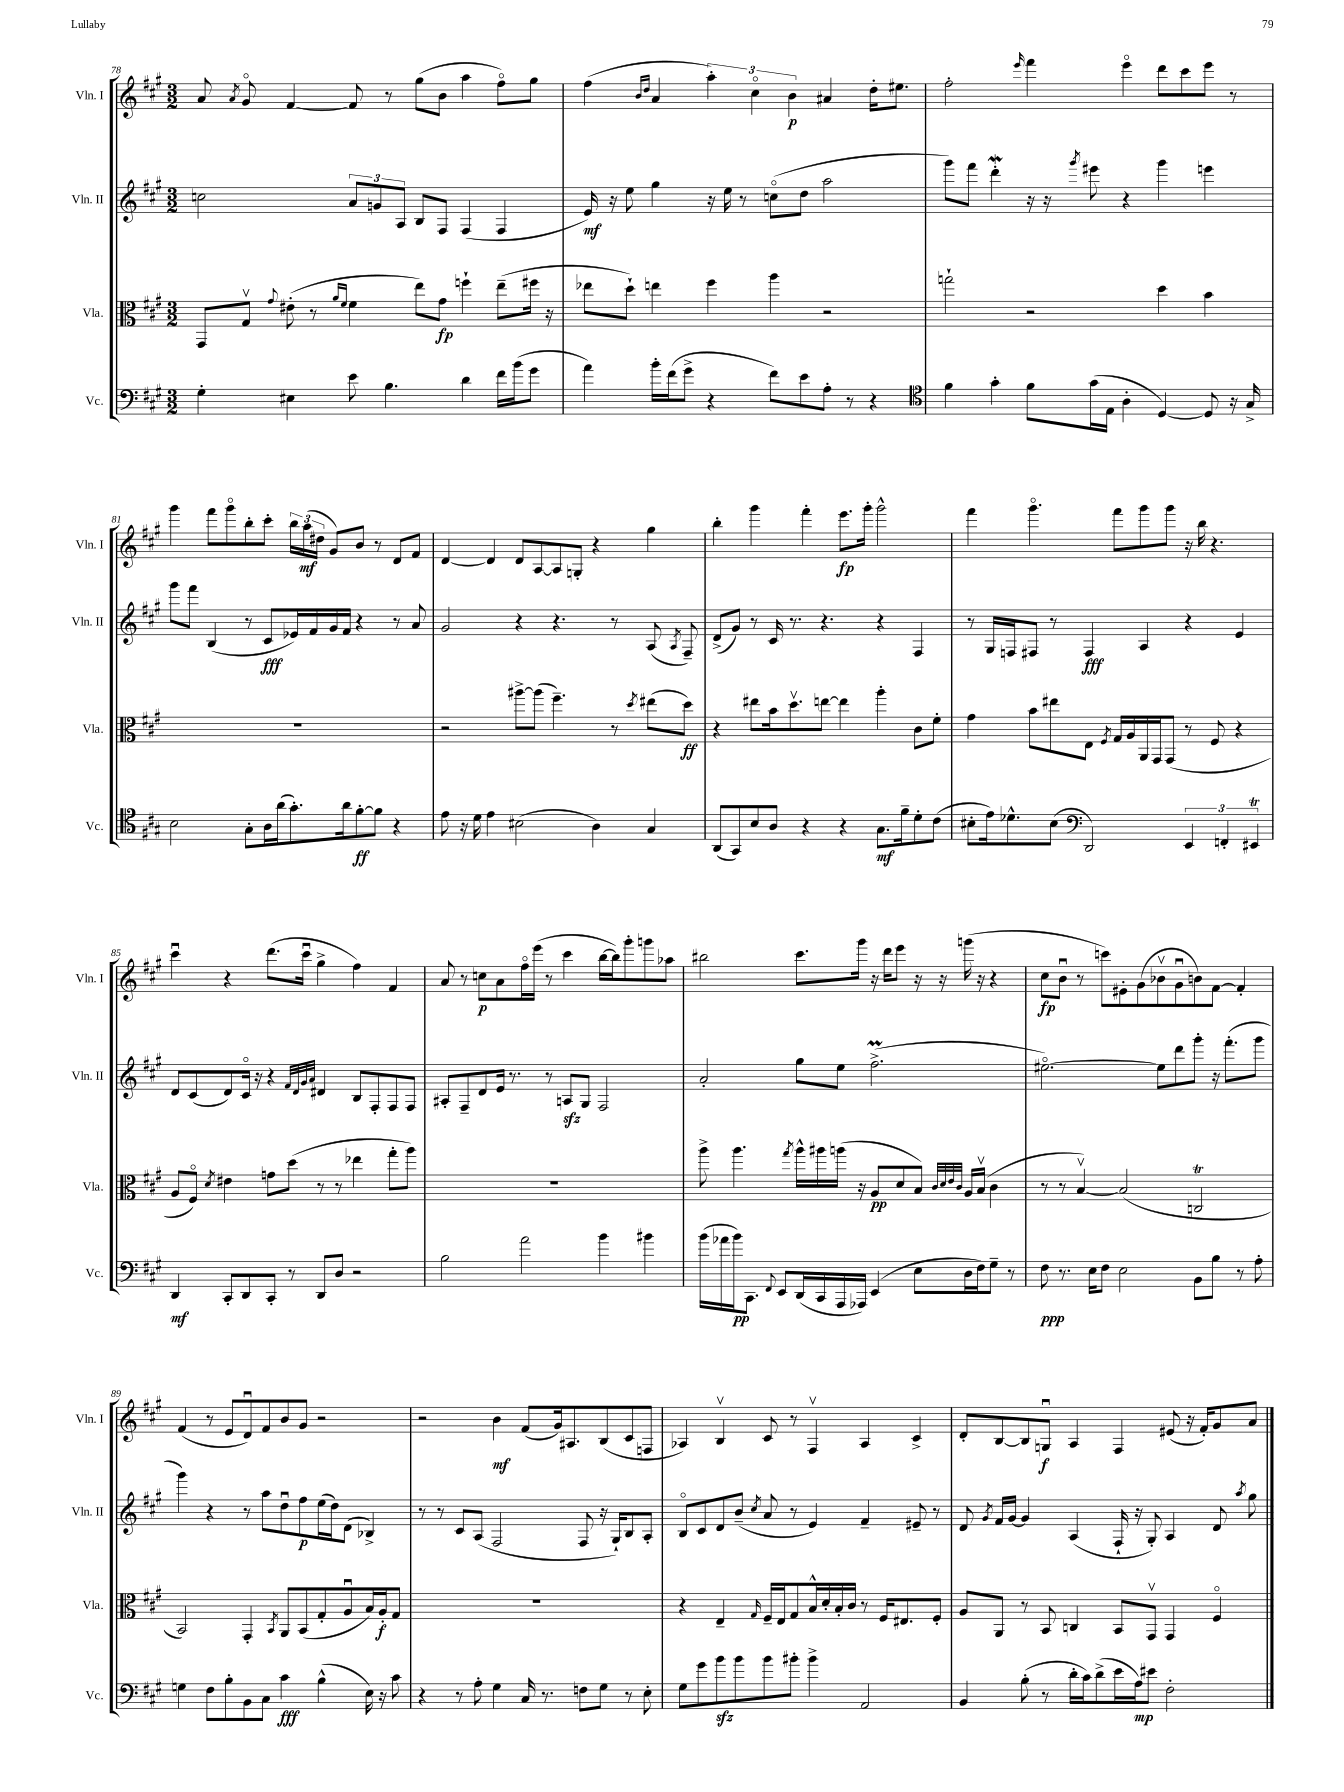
<<
\new StaffGroup <<
\new Staff = "s0" \with { instrumentName = "Vln. I" shortInstrumentName = "Vln. I" } {
    \clef treble \key a \major \numericTimeSignature \time 3/2
    \autoBeamOff a'8 \acciaccatura { a'8 } gis'8\flageolet fis'4~ fis'8 r8 gis''8[( b'8] a''4 fis''8[\flageolet) gis''8] |
    fis''4( \grace { b'16[ d''16] } a'4 \tuplet 3/2 { a''4-.) cis''4\flageolet b'4\p } ais'4 d''16[-. eis''8.] |
    fis''2-. \grace { e'''16 } fis'''4 e'''4\flageolet d'''8[ cis'''8 e'''8] r8 |
    gis'''4 fis'''8[ gis'''8\flageolet b''8-. cis'''8]-. \tuplet 3/2 { b''16[ a''16\mf( dis''16] } gis'8[) b'8] r8 d'8[ fis'8] |
    d'4~ d'4 d'8[ a8~ a8 g8]-. r4 gis''4 |
    b''4-. gis'''4 fis'''4-. e'''8.[\fp gis'''16]-. gis'''2-^ |
    fis'''4 gis'''4.\flageolet fis'''8[ gis'''8 gis'''8] r16 b''16 r4. |
    cis'''4\downbow r4 d'''8.[( cis'''16]\downbow gis''4-> fis''4) fis'4 |
    a'8 r8 c''8[\p a'8 fis''16\flageolet e'''16]( r8 cis'''4 b''16[~ b''16) gis'''8-. g'''8 aes''8] |
    bis''2 cis'''8.[ gis'''16] r16 d'''16[ e'''8] r16 r16 g'''16( r16 r4 |
    cis''8[\fp b'8]\downbow r8 c'''8[) eis'8-. gis'8( bes'8\upbow gis'8\downbow b'8) fis'8]~ fis'4-. |
    fis'4( r8 e'8[ d'8\downbow) fis'8 b'8 gis'8] r2 |
    r2 b'4\mf fis'8[( gis'16) ais8. b8( cis'8 f8] |
    aes4) b4\upbow cis'8 r8 fis4\upbow aes4 cis'4-> |
    d'8[-. b8~ b8 g8]\downbow\f a4 fis4 eis'8( r16 fis'16[-.) gis'8 a'8] \bar "|." |
}
\new Staff = "s1" \with { instrumentName = "Vln. II" shortInstrumentName = "Vln. II" } {
    \clef treble \key a \major \numericTimeSignature \time 3/2
    \autoBeamOff c''2 \tuplet 3/2 { a'8[ g'8 a8] } b8[ fis8] fis4( fis4 |
    e'16\mf) r16 e''8 gis''4 r16 e''16 r8 c''8[\flageolet( d''8] a''2 |
    gis'''8[) fis'''8] d'''4-.\mordent r16 r16 \acciaccatura { gis'''8 } eis'''8 r4 gis'''4 e'''4 |
    gis'''8[ fis'''8] b4( r8 cis'8[\fff ees'16) fis'16 gis'16 fis'16] r4 r8 a'8 |
    gis'2 r4 r4. r8 a8( \acciaccatura { a8 } fis8--) |
    d'8[->( gis'8]) r8 cis'16 r8. r4. r4 fis4 |
    r8 gis16[ f16 fis8] r8 fis4\fff a4 r4 e'4 |
    d'8[ cis'8( d'8) cis'16]\flageolet r16 r4 \grace { fis'32[ d'32 gis'32 a'32] } dis'4 b8[ fis8-. fis8 fis8] |
    ais8[-. fis8-- d'8 e'16] r8. r8 a8[\sfz gis8] fis2 |
    a'2-. gis''8[ e''8] fis''2.->\prall( |
    eis''2.~\flageolet) eis''8[ d'''8 gis'''8]-. r16 fis'''8.[-.( gis'''8] |
    gis'''4) r4 r8 a''8[ d''8\downbow fis''8\p e''16( d''16) d'8]( bes4->) |
    r8 r8 cis'8[ a8]( fis2 fis8 r16 gis16[-!) b8 a8]-. |
    b8[\flageolet cis'8 d'8 b'8]--( \acciaccatura { cis''8 } a'8 r8 e'4) fis'4-- eis'8-- r8 |
    d'8 \acciaccatura { gis'8 } fis'16[ gis'16]~ gis'4 a4( fis16-! r16 gis8-.) a4 d'8 \acciaccatura { a''8 } gis''8 \bar "|." |
}
\new Staff = "s2" \with { instrumentName = "Vla." shortInstrumentName = "Vla." } {
    \clef alto \key a \major \numericTimeSignature \time 3/2
    \autoBeamOff gis,8[ gis8]\upbow \appoggiatura { gis'8 } eis'8-.( r8 \grace { a'16[ fis'16] } fis'4 e''8[) gis'8]\fp f''4-! e''8[--( fis''16] r16 |
    ees''8[ d''8]-!) e''4 fis''4 a''4 r2 |
    g''2-! r2 d''4 b'4 |
    R1. |
    r2 ais''8[~-> ais''8]( fis''4.--) r8 \acciaccatura { d''8 } eis''8[( d''8]\ff) |
    r4 eis''8[ b'16 d''8.\upbow e''8]~ e''4 a''4-. cis'8[ fis'8]-. |
    gis'4 b'8[ eis''8 e8] \acciaccatura { fis8 } gis16[ a16 a,16 gis,16 gis,8]( r8 fis8 r4 |
    a8[ fis8]\flageolet) \acciaccatura { d'8 } eis'4 g'8[ d''8]( r8 r8 ees''4 gis''8[-. a''8]) |
    R1. |
    a''8-> a''4. \acciaccatura { gis''8 } a''16[-^ ais''16 a''16]( r16 a8[\pp d'8 b8]) \grace { cis'32[ d'32 e'32 cis'32] } a16[ b16]\upbow( cis'4 |
    r8 r8 b4~\upbow) b2( c2\trill |
    b,2) gis,4-. \acciaccatura { b,8 } a,8[ b,8( gis8-. a8\downbow b16) a16-.\f gis8] |
    R1. |
    r4 e4-- \grace { gis16 } fis16[-- e16 gis8 b16-^ d'16-. b16-. cis'16] r8 fis16[ eis8. fis8]-. |
    a8[ a,8] r8 b,8 c4 b,8[ gis,8]\upbow gis,4 fis4\flageolet \bar "|." |
}
\new Staff = "s3" \with { instrumentName = "Vc." shortInstrumentName = "Vc." } {
    \clef bass \key a \major \numericTimeSignature \time 3/2
    \autoBeamOff gis4-. eis4 e'8 b4. d'4 fis'16[ b'16( gis'8] |
    a'4) b'16[-. fis'16( gis'8]-> r4 fis'8[) e'8 a8]-. r8 r4 |
    \clef tenor fis'4 gis'4-. fis'8[ gis'16( e16] a4-. d4~) d8 r16 gis16-> |
    b2 gis8[-. a16 a'16( gis'8.-.) a'16 fis'8~-.\ff fis'8] r4 |
    e'8 r16 d'16 e'4 bis2( a4) gis4 |
    a,8[( gis,8) b8 a8] r4 r4 gis8.[\mf fis'16-- d'8-. cis'8]( |
    bis8[-. e'16) des'8.-^ bis8]( \clef bass d,2) \tuplet 3/2 { e,4 f,4-. eis,4\trill } |
    d,4\mf cis,8[-. d,8 cis,8]-. r8 d,8[ d8] r2 |
    b2 a'2 b'4 bis'4 |
    b'16[( aes'16 b'16\pp) cis,8.] \appoggiatura { fis,8 } e,8[ d,16( cis,16 a,,16 aes,,16]) e,4( e8[ d16 fis16) gis8]-- r8 |
    fis8\ppp r8. e16[ fis8] e2 b,8[ b8] r8 a8-. |
    g4 fis8[ b8-. b,8 cis8] cis'4\fff b4-^( e16) r16 cis'8 |
    r4 r8 a8-. gis4 cis16 r8. f8[ gis8] r8 e8-. |
    gis8[ gis'8 b'8\sfz b'8 b'8 bis'8]-. bis'4-> a,2 |
    b,4 b8-.( r8 d'16[-. cis'16) d'8->( e'16 a16\mp) eis'8] fis2-. \bar "|." |
}
>>
>>
\layout { \context { \Score currentBarNumber = #78 } }
